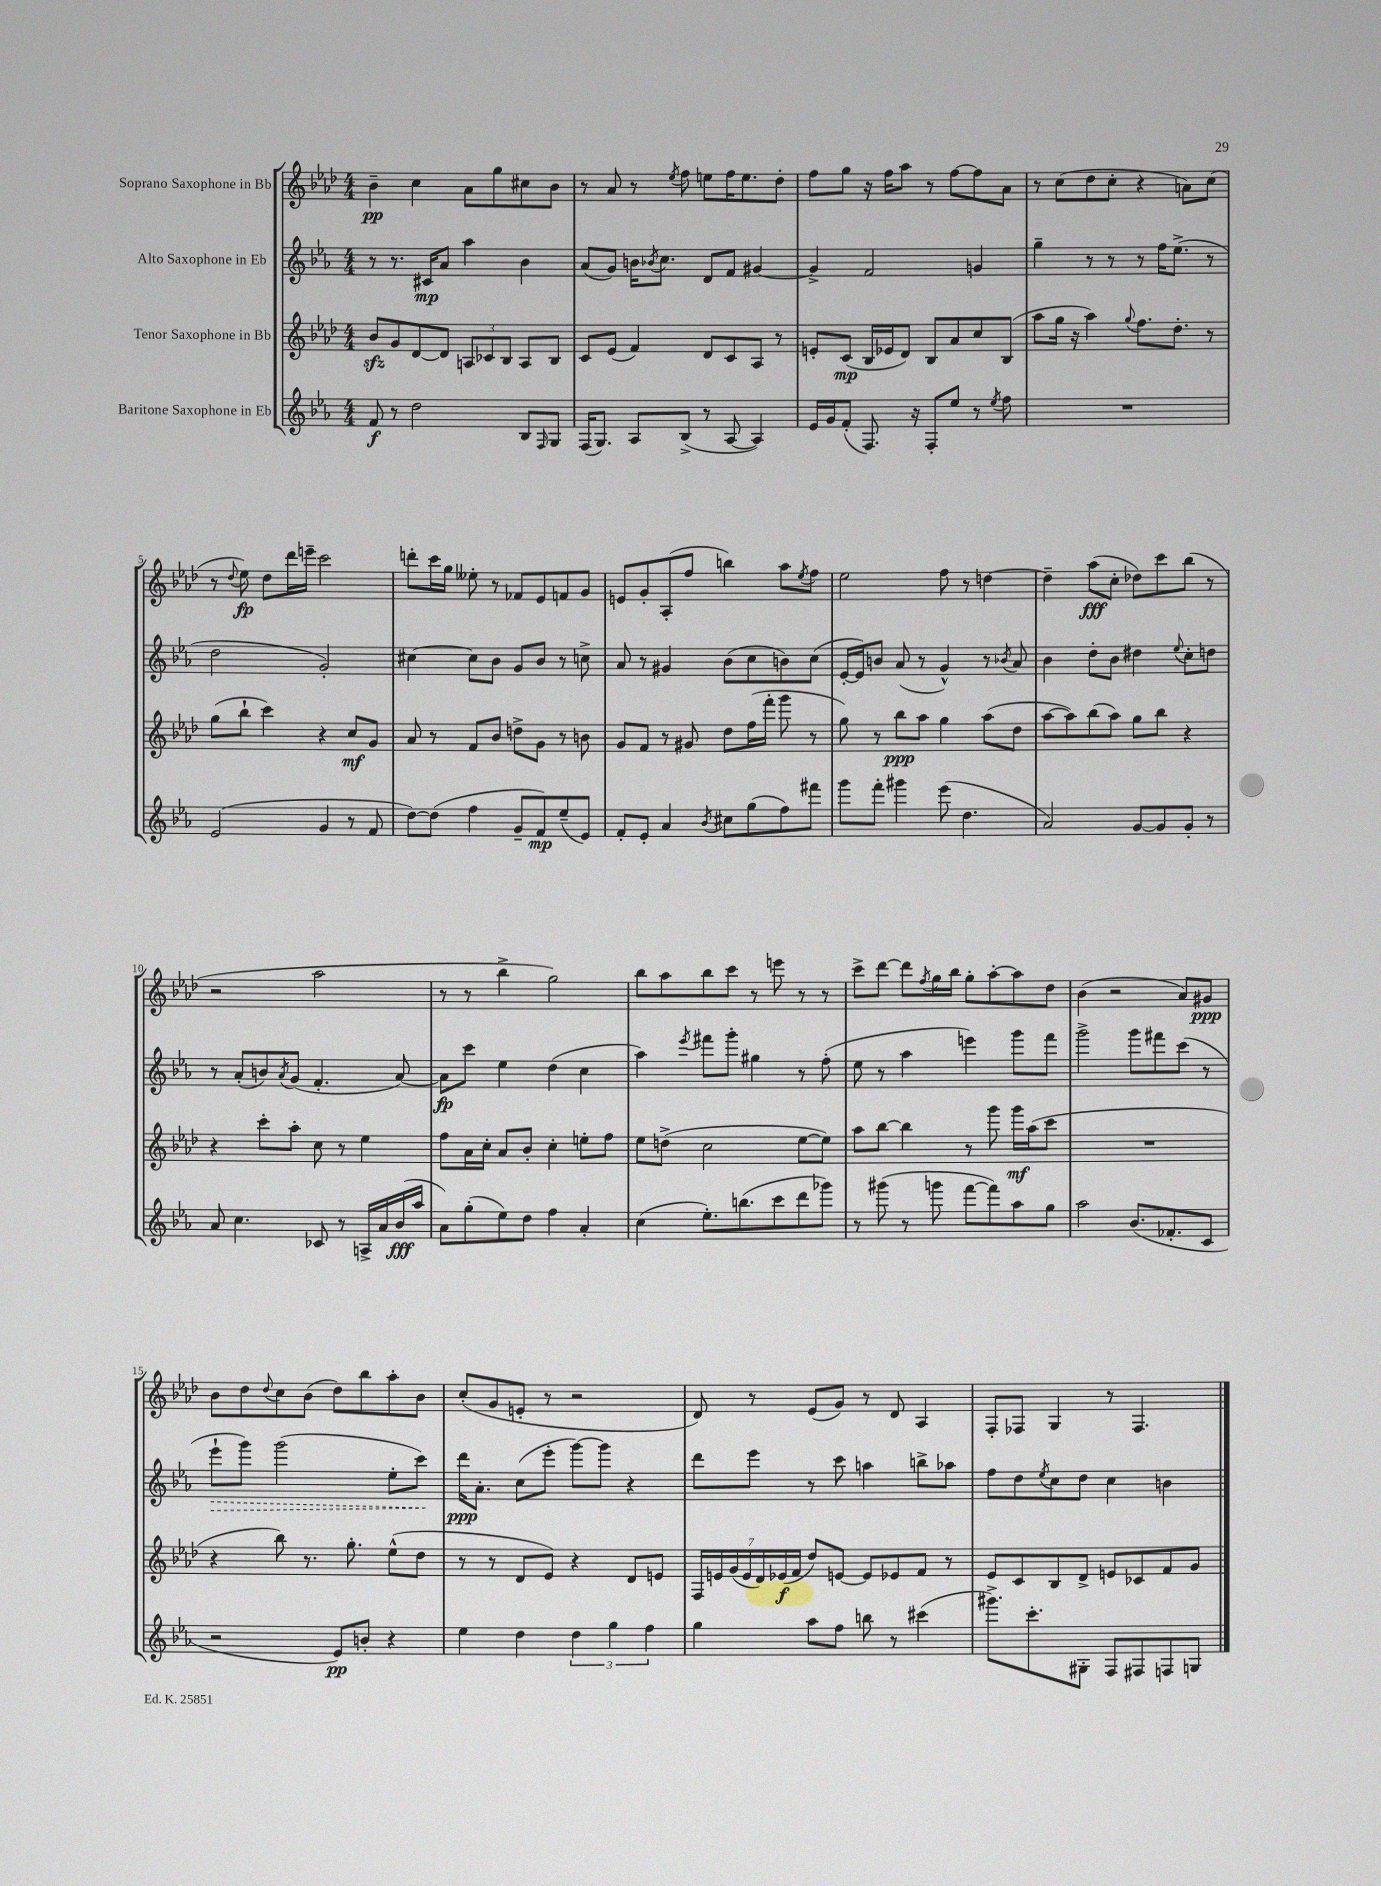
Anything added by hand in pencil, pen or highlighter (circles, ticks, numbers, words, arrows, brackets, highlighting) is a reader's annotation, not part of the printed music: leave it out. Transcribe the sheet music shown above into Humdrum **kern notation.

**kern	**dynam	**kern	**dynam	**kern	**dynam	**kern	**dynam
*part4	*part4	*part3	*part3	*part2	*part2	*part1	*part1
*staff4	*staff4	*staff3	*staff3	*staff2	*staff2	*staff1	*staff1
*I"Baritone Saxophone in Eb	*	*I"Tenor Saxophone in Bb	*	*I"Alto Saxophone in Eb	*	*I"Soprano Saxophone in Bb	*
*clefG2	*	*clefG2	*	*clefG2	*	*clefG2	*
*k[b-e-a-]	*	*k[b-e-a-d-]	*	*k[b-e-a-]	*	*k[b-e-a-d-]	*
*M4/4	*	*M4/4	*	*M4/4	*	*M4/4	*
=1	=1	=1	=1	=1	=1	=1	=1
8f/	f	8b-zz/L	.	8r	.	4b-~\	pp
8r	.	8g/	.	8.r	.	.	.
2dd\	.	[8d-/	.	.	.	4cc\	.
.	.	.	.	16c#X/KL	mp	.	.
.	.	8d-/J]	.	8a-/J	.	.	.
.	.	12An/L	.	4aa-\	.	8a-\L	.
.	.	12c-X/	.	.	.	.	.
.	.	.	.	.	.	8gg\	.
.	.	12B-/J	.	.	.	.	.
8B-/L	.	8A/L	.	4b-\	.	8cc#X\	.
16qqF/	.	.	.	.	.	.	.
8G/J	.	8B-/J	.	.	.	8b-\J	.
=2	=2	=2	=2	=2	=2	=2	=2
(16F/KL	.	8c/L	.	(8a-/L	.	8r	.
8.G/J)	.	.	.	.	.	.	.
.	.	(8e-/J	.	8g/J)	.	8a-/	.
8A-/L	.	4f/)	.	16bn\KL	.	8r	.
.	.	.	.	8qb-X/	.	.	.
.	.	.	.	8.cc\J	.	.	.
.	.	.	.	.	.	8qee-/	.
(8B-^/J	.	.	.	.	.	8ff\	.
8r	.	8d-/L	.	8d/L	.	8een\L	.
[8A-/	.	8c/	.	8f/J	.	16ff\K	.
.	.	.	.	.	.	8.ee\	.
4A-/])	.	8A-/J	.	[4g#X/	.	.	.
.	.	8r	.	.	.	8dd-'\J	.
=3	=3	=3	=3	=3	=3	=3	=3
16e-/LL	.	8en'/L	.	4g#^/]	.	8ff\L	.
16g/J	.	.	.	.	.	.	.
(8f'/J	.	(8c/J	mp	.	.	8gg\J	.
8.F/)	.	16B-/LL	.	2f/	.	16r	.
.	.	16e-X/J	.	.	.	16ff\KL	.
.	.	8d-/J)	.	.	.	8aa-\J	.
16r	.	.	.	.	.	.	.
8F'/L	.	8B-/L	.	.	.	8r	.
8ee-/J	.	8a-/	.	.	.	[8ff\L	.
8r	.	8cc/	.	4gn/	.	8ff\]	.
8qee-/	.	.	.	.	.	.	.
8ff\	.	(8B-/J	.	.	.	8a-\J	.
=4	=4	=4	=4	=4	=4	=4	=4
1r	.	8aa-\L	.	4gg~\	.	8r	.
.	.	16gg\Jk	.	.	.	(8cc\L	.
.	.	16r	.	.	.	.	.
.	.	4aa-\)	.	8r	.	8dd-\	.
.	.	.	.	8r	.	8cc'\J	.
.	.	8qqgg/	.	.	.	.	.
.	.	8.ff\L	.	8r	.	4r	.
.	.	.	.	16ff\KL	.	.	.
.	.	8.dd-'\J	.	(8.ee-^\J	.	.	.
.	.	.	.	.	.	8an\L)	.
.	.	8r	.	8r	.	(8cc\J	.
!!LO:LB:g=z
=5	=5	=5	=5	=5	=5	=5	=5
(2e-/	.	(8gg\L	.	2dd\	.	8r	.
.	.	.	.	.	.	8qqdd-/	.
.	.	8bb-`\J	.	.	.	8ee-\)	fp
.	.	4ccc\)	.	.	.	8dd-\L	.
.	.	.	.	.	.	16ddd-\L	.
.	.	.	.	.	.	16eeen~\JJ	.
4g/	.	4r	.	2g'/)	.	2ccc\	.
8r	.	8cc/L	mf	.	.	.	.
8f/	.	8g/J	.	.	.	.	.
=6	=6	=6	=6	=6	=6	=6	=6
[8dd\L)	.	8a-/	.	[4cc#X\	.	8dddn'\L	.
(8dd\J]	.	8r	.	.	.	16ccc\L	.
.	.	.	.	.	.	16gg\JJ	.
4ff\	.	8f/L	.	8cc#\L]	.	8ee--X'\	.
.	.	8b-/J	.	8b-\J	.	8r	.
8g~/L	.	8ddn^\L	.	8g/L	.	8f-X/L	.
8f/)	mp	8g\J	.	8b-/J	.	8e-/	.
(8ee-~/	.	8r	.	8r	.	8fn/	.
8e-/J)	.	8bn\	.	8ccn^\	.	8g/J	.
=7	=7	=7	=7	=7	=7	=7	=7
8f'/L	.	8g/L	.	8a-/	.	8en/L	.
8e-'/J	.	8f/J	.	8r	.	8g'/	.
4a-/	.	8r	.	4g#X/	.	(8A-'/	.
.	.	8g#X/	.	.	.	8ff/J	.
8qb-/	.	.	.	.	.	.	.
8cc#X\L	.	8dd-\L	.	(8b-\L	.	4bbn\)	.
(8gg\	.	(16ff\L	.	8cc\	.	.	.
.	.	16fff'\JJ	.	.	.	.	.
8ff\)	.	8ggg\	.	8bn\)	.	8aa-\L	.
.	.	.	.	.	.	8qee-/	.
8fff#X\J	.	8r	.	(8cc\J	.	8ff\J	.
=8	=8	=8	=8	=8	=8	=8	=8
8ggg\L	.	8gg\)	.	[16e-'/LL	.	2ee-\	.
.	.	.	.	16e-/J])	.	.	.
8fff'\J	.	8r	.	8bn/J	.	.	.
4ggg#X\	.	8bb-\L	ppp	(8a-/	.	.	.
.	.	8aa-\J	.	8r	.	.	.
(8eee-\	.	4gg\	.	4g^^/)	.	8ff\	.
4.dd\	.	.	.	.	.	8r	.
.	.	(8aa-\L	.	8r	.	[4ddn\	.
.	.	.	.	8qb-X/	.	.	.
.	.	8dd-\J	.	8a-/	.	.	.
=9	=9	=9	=9	=9	=9	=9	=9
2a-/)	.	[8aa-\L	.	4b-\	.	4dd~\]	.
.	.	8aa-\])	.	.	.	.	.
.	.	(8bb-\	.	8dd'\L	.	(8aa-\L	fff
.	.	8aa-\J)	.	8b-\J	.	8cc'\J	.
[8g/L	.	8gg\L	.	4dd#X\	.	8dd-X\L)	.
8g/]	.	8bb-\J	.	.	.	8ccc\	.
.	.	.	.	8qqee-/	.	.	.
8g'/J	.	4r	.	8cc'\L	.	(8bb-\J	.
8r	.	.	.	8ddn\J	.	8r	.
!!LO:LB:g=z
=10	=10	=10	=10	=10	=10	=10	=10
8a-/	.	4r	.	8r	.	2r	.
4.cc\	.	.	.	(8a-'/L	.	.	.
.	.	8ccc'\L	.	8bn/)	.	.	.
.	.	.	.	8qa-/	.	.	.
.	.	8aa-'\J	.	(8g/J	.	.	.
8c-X/	.	8cc\	.	4.f'/	.	2aa-\	.
8r	.	8r	.	.	.	.	.
16An^/LL	.	4ee-\	.	.	.	.	.
16a-/	.	.	.	.	.	.	.
(16b-/	fff	.	.	[8a-/)	.	.	.
16aa-/JJ	.	.	.	.	.	.	.
=11	=11	=11	=11	=11	=11	=11	=11
8a-\L)	.	8ff\L	.	8a-\L]	fp	8r	.
(8gg'\	.	16a-\L	.	8ccc\J	.	8r	.
.	.	16cc'\JJ	.	.	.	.	.
8ee-\)	.	8a-/L	.	4ee-\	.	4bb-^\	.
8dd\J	.	8b-'/J	.	.	.	.	.
4ff\	.	4cc'\	.	(4dd\	.	2gg\)	.
4a-'/	.	8een'\L	.	4cc\	.	.	.
.	.	8ff\J	.	.	.	.	.
=12	=12	=12	=12	=12	=12	=12	=12
(4cc\	.	8ee-\L	.	4aa-\)	.	8bb-\L	.
.	.	(8ddn^\J	.	.	.	8aa-\	.
.	.	.	.	8qeee-/	.	.	.
8.ee-'\L)	.	2cc\	.	8fff#X\L	.	8bb-\	.
.	.	.	.	8ggg'\J	.	8ccc\J	.
(8.bbn\	.	.	.	.	.	.	.
.	.	.	.	4gg#X\	.	8r	.
8ccc\	.	.	.	.	.	8eeen\	.
8ddd\	.	[8ee-\L	.	8r	.	8r	.
8ggg-X\J)	.	8ee-\J])	.	(8ff'\	.	8r	.
=13	=13	=13	=13	=13	=13	=13	=13
8r	.	8aa-\L	.	8ee-\	.	8ccc^\L	.
(8ggg#X\	.	[8bb-\J	.	8r	.	[8ddd-\J	.
8r	.	4bb-\]	.	4aa-\	.	8ddd-\L]	.
.	.	.	.	.	.	8qff/	.
8gggn\	.	.	.	.	.	16gg\L	.
.	.	.	.	.	.	16bb-\JJ	.
[8fff\L	.	8r	.	4eeen\)	.	8gg'\L	.
8fff\])	.	8ggg\	.	.	.	[8aa-'\	.
8aa-\	.	16ggg\LL	mf	8ggg\L	.	8aa-\]	.
.	.	(16aa-\J	.	.	.	.	.
8gg\J	.	8ccc\J	.	8fff\J	.	8dd-\J	.
=14	=14	=14	=14	=14	=14	=14	=14
2aa-\	.	1r	.	2ggg^\	.	(4b-\	.
.	.	.	.	.	.	2r	.
(8.b-/L	.	.	.	8ggg\L	.	.	.
.	.	.	.	8fff#X\	.	.	.
8.f-X'/	.	.	.	.	.	.	.
.	.	.	.	(8ccc\J	.	8a-/L)	.
8c/J	.	.	.	8r	.	8g#X/J	ppp
!!LO:LB:g=z
=15	=15	=15	=15	=15	=15	=15	=15
!	!	!	!	!	!LO:HP:b	!	!
2r	.	4r	.	8eee-`\L	>	8b-\L	.
.	.	.	.	8ggg\J)	.	8dd-\	.
.	.	.	.	.	.	8qqdd-/	.
.	.	8bb-\)	.	(2ggg\	.	8cc\	.
.	.	8.r	.	.	.	(8b-\J	.
8e-/L)	pp	.	.	.	.	8dd-\L)	.
.	.	8.gg'\	.	.	.	.	.
8bn'/J	.	.	.	.	.	8bb-\	.
4r	.	(8ee-^^\L	.	8ee-'\L	.	8aa-'\	.
.	.	8dd-\J	.	8ccc\J)	.	8b-\J	.
.	.	.	.	.	]	.	.
=16	=16	=16	=16	=16	=16	=16	=16
4ee-\	.	8r	.	16ddd\KL	ppp	(8cc'/L	.
.	.	.	.	8.a-'\J	.	.	.
.	.	8r	.	.	.	8g/	.
4dd\	.	8d-/L	.	(8cc\L	.	8en'/J	.
.	.	8e-/J)	.	8eee-'\J	.	8r	.
6dd\	.	4r	.	[8ggg\L)	.	2r	.
.	.	.	.	8ggg\J]	.	.	.
6gg\	.	.	.	.	.	.	.
.	.	8d-/L	.	4r	.	.	.
6ff\	.	.	.	.	.	.	.
.	.	8en/J	.	.	.	.	.
=17	=17	=17	=17	=17	=17	=17	=17
4gg\	.	28F/LL	.	8ddd\L	.	8d-/)	.
.	.	28en/	.	.	.	.	.
.	.	(28g/	.	.	.	.	.
.	.	28e/	.	.	.	.	.
.	.	.	.	8eee-\J	.	8r	.
.	.	28d-/)	.	.	.	.	.
.	.	(28e-X/	f	.	.	.	.
.	.	28f/JJ	.	.	.	.	.
8aa-\L	.	8dd-/L)	.	8r	.	(8e-/L	.
8ff\J	.	[8en/J	.	8ccc\	.	8g/J)	.
8bbn\	.	8e/L]	.	4aan\	.	8r	.
8r	.	8e-X/	.	.	.	8d-/	.
(4ccc#X\	.	8f/J	.	8bbn^\L	.	4A-/	.
.	.	8r	.	8aa-X\J	.	.	.
=18	=18	=18	=18	=18	=18	=18	=18
8.ggg#X^\L)	.	8e-/L	.	8ff\L	.	8F'/L	.
.	.	8c/	.	8dd\	.	8F-X/J	.
8.ccc'\	.	.	.	.	.	.	.
.	.	.	.	8qee-/	.	.	.
.	.	8B-/	.	8cc\	.	4G/	.
8G#X'\J	.	8d-^/J	.	8dd\J	.	.	.
8F/L	.	8en/L	.	4cc\	.	8r	.
8F#X/	.	8c-X/	.	.	.	4.F-/	.
8Fn/	.	8f/	.	4bn\	.	.	.
8Gn/J	.	8g/J	.	.	.	.	.
==	==	==	==	==	==	==	==
*-	*-	*-	*-	*-	*-	*-	*-
